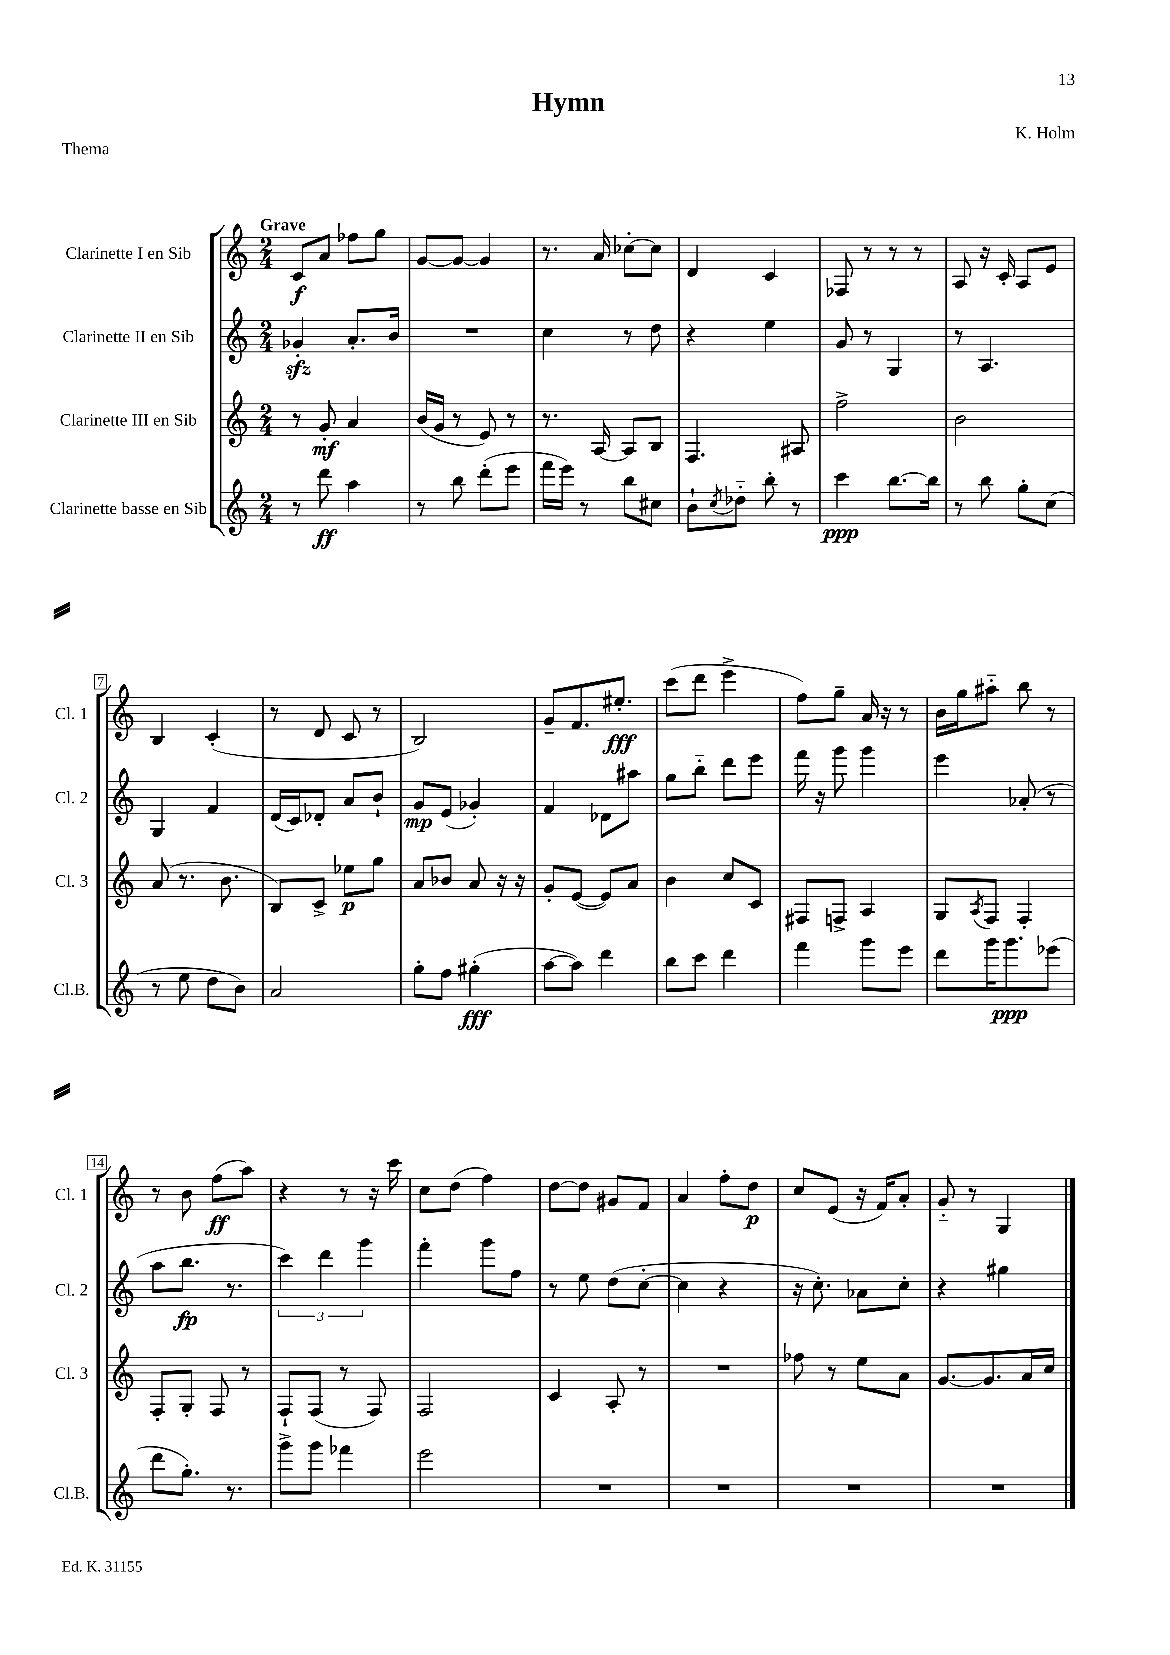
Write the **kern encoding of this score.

**kern	**kern	**kern	**kern
*staff4	*staff3	*staff2	*staff1
*clefG2	*clefG2	*clefG2	*clefG2
*k[]	*k[]	*k[]	*k[]
*M2/4	*M2/4	*M2/4	*M2/4
8r	8r	4g-'	8c
8ddd	8g'	.	8a
4aa	4a	8.a'	8ff-
.	.	.	8gg
.	.	16b	.
=	=	=	=
8r	(16b	2r	[8g
.	16g	.	.
8bb	8r	.	8g_
(8ddd'	8e)	.	4g]
8eee	8r	.	.
=	=	=	=
16fff	8.r	4cc	8.r
16eee)	.	.	.
8r	.	.	.
.	[16A	.	16a
8bb	8A]	8r	[8cc-'
8cc#	8B	8dd	8cc-]
=	=	=	=
8b`	4.F	4r	4d
8qcc	.	.	.
8dd-'~	.	.	.
8bb'	.	4ee	4c
8r	8A#	.	.
=	=	=	=
4ccc	2ff^	8g	8F-
.	.	8r	8r
[8.bb	.	4G	8r
.	.	.	8r
16bb]	.	.	.
=	=	=	=
8r	2b	8r	8A
8bb	.	4.A	16r
.	.	.	16c'
8gg'	.	.	8A
(8cc	.	.	8e
=	=	=	=
8r	(8a	4G	4B
8ee	8.r	.	.
8dd	.	4f	(4c'
.	8.b	.	.
8b)	.	.	.
=	=	=	=
2a	8B)	(16d	8r
.	.	16c)	.
.	8c^	8d-'	8d
.	8ee-	8a	8c
.	8gg	8b`	8r
=	=	=	=
8gg'	8a	8g	2B)
8ff	8b-	(8e	.
(4gg#'	8a	4g-')	.
.	16r	.	.
.	16r	.	.
=	=	=	=
[8aa	8g'	4f	8g~
8aa])	([8e	.	8.f
4ddd	8e])	8d-	.
.	.	.	8.ee#'
.	8a	8aa#	.
=	=	=	=
8bb	4b	8gg	(8ccc
8ccc	.	8bb'~	8ddd
4ddd	8cc	8ddd	4eee^
.	8c	8eee	.
=	=	=	=
4fff	8F#	16fff	8ff)
.	.	16r	.
.	8F^	8ggg	8gg~
8ggg	4A	4ggg	16a
.	.	.	16r
8eee	.	.	8r
=	=	=	=
8ddd	8G	4eee	16b
.	.	.	16gg
.	8qA	.	.
16ggg	8F	.	8aa#'~
8.ggg	.	.	.
.	4F'	(8a-'	8bb
(8eee-	.	8r	8r
=	=	=	=
8ddd	8F'	8aa	8r
8.gg')	8G'	8.bb	8b
.	8F	.	(8ff
8.r	.	8.r	.
.	8r	.	8aa)
=	=	=	=
8ggg^	8F`	6ccc)	4r
8ggg	(8F	.	.
.	.	6ddd	.
4fff-	8r	.	8r
.	.	6ggg	.
.	8F)	.	16r
.	.	.	16ccc
=	=	=	=
2eee	2F	4fff'	8cc
.	.	.	(8dd
.	.	8ggg	4ff)
.	.	8ff	.
=	=	=	=
2r	4c	8r	[8dd
.	.	8ee	8dd]
.	8A'	(8dd	8g#
.	8r	[8cc'	8f
=	=	=	=
2r	2r	4cc]	4a
.	.	4r	8ff'
.	.	.	8dd
=	=	=	=
2r	8ff-	16r	8cc
.	.	8.cc')	.
.	8r	.	(8e
.	8ee	8a-	16r
.	.	.	16f)
.	8a	8cc'	8a'
=	=	=	=
2r	[8.g	4r	8g'~
.	.	.	8r
.	8.g]	.	.
.	.	4gg#	4G
.	16a	.	.
.	16cc	.	.
==	==	==	==
*-	*-	*-	*-
